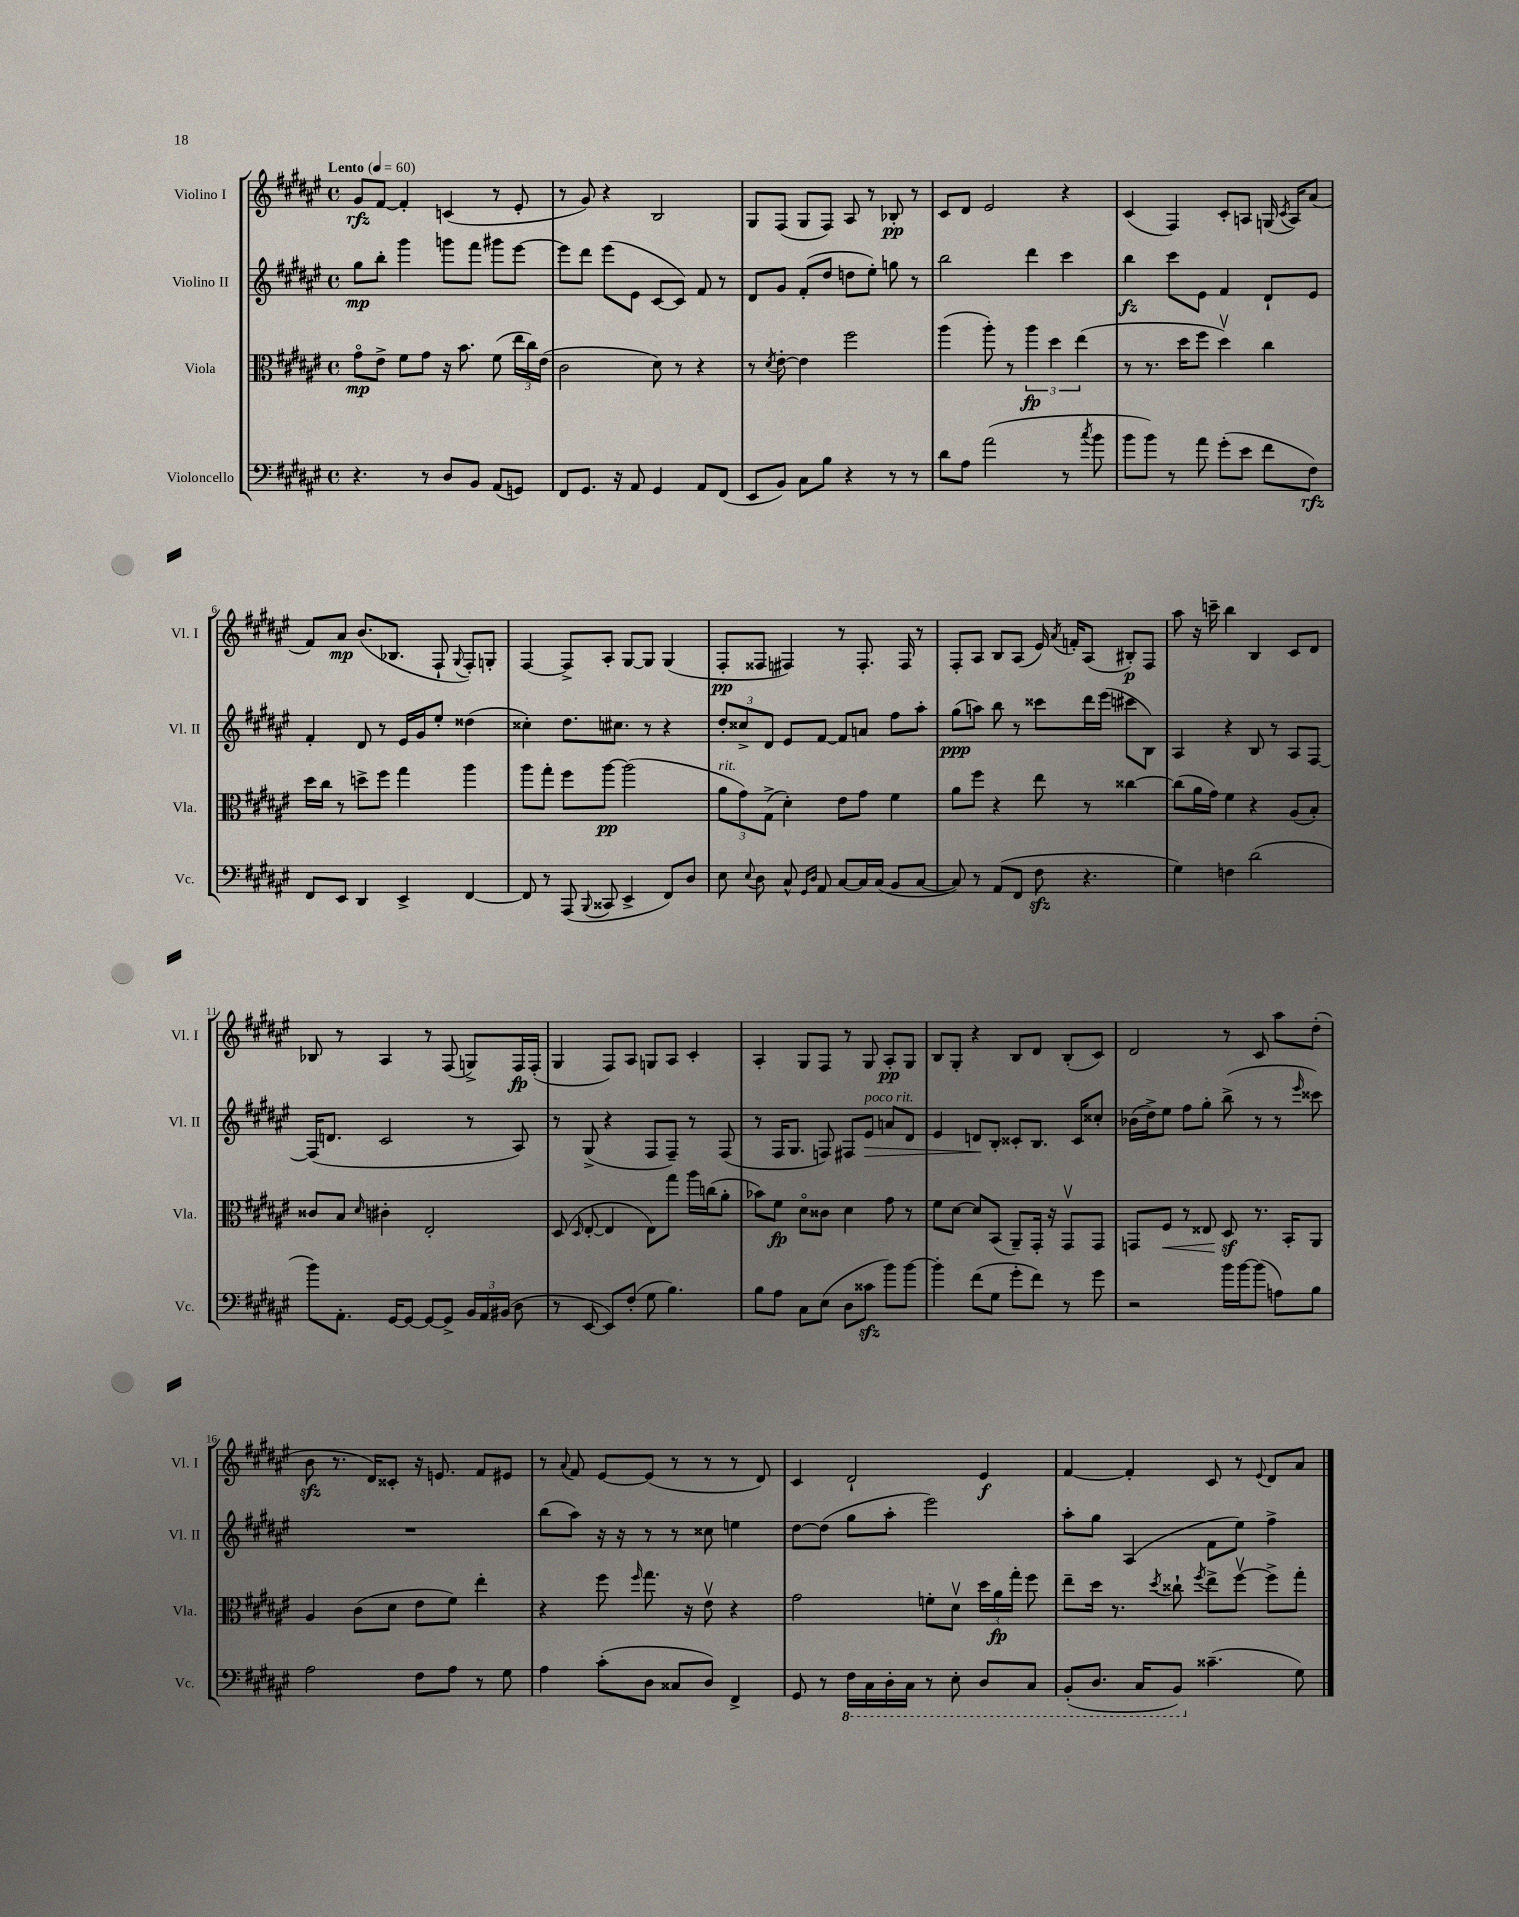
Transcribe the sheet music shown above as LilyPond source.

<<
\new StaffGroup <<
\new Staff = "s0" \with { instrumentName = "Violino I" shortInstrumentName = "Vl. I" } {
    \clef treble \key fis \major \defaultTimeSignature \time 4/4 \tempo "Lento" 4 = 60
    \autoBeamOff gis'8[\rfz fis'8]~ fis'4-. c'4( r8 eis'8-. |
    r8 gis'8) r4 b2 |
    gis8[ fis8]( gis8[ fis8]) ais8 r8 bes8-.\pp r8 |
    cis'8[ dis'8] eis'2 r4 |
    cis'4( fis4) cis'8[-. a8] g16( \acciaccatura { cis'8 } a16[) ais'8]( |
    fis'8[) ais'8]\mp b'8.[( bes8.] fis8-! \appoggiatura { gis8 } fis8[-.) g8]-. |
    fis4~ fis8[-> ais8]-. gis8[~ gis8] gis4( |
    fis8[-.\pp fisis8] fis4) r8 fis8.-. fis16 r8 |
    fis8[-. ais8] b8[ ais8]( eis'16) \acciaccatura { ais'8 } f'16[-. ais8]( bis8[-.\p) fis8] |
    ais''8 r16 c'''16-- b''4 b4 cis'8[ dis'8] |
    bes8 r8 ais4 r8 fis8( g8[->) fis16\fp fis16]-.( |
    gis4 fis8[) ais8] g8[ ais8] cis'4-. |
    ais4-. gis8[ fis8] r8 gis8 ais8[-.\pp gis8] |
    b8[ gis8]-. r4 b8[ dis'8] b8[-.( cis'8]) |
    dis'2 r8 cis'8 ais''8[ dis''8]-.( |
    b'8\sfz r8. dis'16[) cisis'8]-. r16 e'8. fis'8[ eis'8] |
    r8 \appoggiatura { ais'8 } fis'8 eis'8[~ eis'8]( r8 r8 r8 dis'8) |
    cis'4 dis'2-! eis'4\f |
    fis'4~ fis'4-. cis'8 r8 \appoggiatura { eis'8 } dis'8[ ais'8] \bar "|." |
}
\new Staff = "s1" \with { instrumentName = "Violino II" shortInstrumentName = "Vl. II" } {
    \clef treble \key fis \major \defaultTimeSignature \time 4/4
    \autoBeamOff gis''8[\mp b''8]-. gis'''4 g'''8[ fis'''8] gis'''8[ eis'''8]~ |
    eis'''8[ dis'''8] eis'''8[( eis'8] cis'8[~ cis'8]) fis'8 r8 |
    dis'8[ gis'8] fis'8[-.( dis''8] d''8[ eis''8]-.) g''8 r8 |
    b''2 dis'''4 cis'''4 |
    b''4\fz cis'''8[ eis'8] fis'4 dis'8[-! eis'8] |
    fis'4-. dis'8 r8 eis'16[ gis'16 eis''8]-. disis''4( |
    cisis''4-.) dis''8.[ cis''8.] r8 r4 |
    \tuplet 3/2 { dis''8[-. cisis''8-> dis'8] } eis'8[ fis'8]~ fis'8[ a'8] fis''8[ ais''8]-. |
    gis''8[\ppp( a''8]) b''8 r8 cisis'''8[ dis'''16 eis'''16]( cis'''8[ b8]) |
    ais4 r4 b8 r8 ais8[ fis8]~ |
    fis16[( d'8.] cis'2 r8 ais8) |
    r8 gis8->( r4 fis8[ fis8]--) r8 fis8( |
    r8 fis16[ gis8.] f8) fis8[ eis'8]\>^\markup { \italic "poco rit." } a'8[ dis'8] |
    eis'4 d'8[\! b8]-. cisis'8[-. b8.] cisis'16[ cisis''8]-. |
    bes'16[( dis''16->) eis''8] fis''8[ gis''8]-. b''8->( r8 r8 \grace { eis'''16 } cisis'''8) |
    R1 |
    b''8[( ais''8]) r16 r16 r8 r8 cisis''8 e''4 |
    dis''8[~ dis''8]( gis''8[ ais''8]-. eis'''2) |
    ais''8[-. gis''8] ais4( fis'8[ eis''8]) fis''4-> \bar "|." |
}
\new Staff = "s2" \with { instrumentName = "Viola" shortInstrumentName = "Vla." } {
    \clef alto \key fis \major \defaultTimeSignature \time 4/4
    \autoBeamOff gis'8[\flageolet\mp eis'8]-> fis'8[ gis'8] r16 b'8. fis'8( \tuplet 3/2 { eis''16[ cis''16) eis'16]( } |
    cis'2 dis'8) r8 r4 |
    r8 \acciaccatura { dis'8 } eis'8~-. eis'4 fis''2 |
    ais''4( ais''8-.) r8 \tuplet 3/2 { ais''4\fp dis''4 eis''4( } |
    r8 r8. dis''16[ fis''8] dis''4\upbow) cis''4 |
    dis''16[ cis''16] r8 d''8[-> fis''8] gis''4 ais''4 |
    ais''8[ gis''8]-. fis''8[ ais''8]~\pp ais''2( |
    \tuplet 3/2 { ais'8[^\markup { \italic "rit." } gis'8) gis8]->( } dis'4-.) eis'8[ gis'8] fis'4 |
    ais'8[ fis''8] r4 eis''8 r8 cisis''4~ |
    cisis''8[( ais'16 gis'16]) fis'4 r4 ais8[( b8]-.) |
    cisis'8[ b8] \grace { dis'16 } cis'4-. eis2-. |
    dis8( \grace { dis16 } eis8~-. eis4 eis8[) gis''8] ais''16[ c''16( ais'8]-. |
    bes'8[) fis'8]\fp dis'8[\flageolet cisis'8] dis'4 gis'8 r8 |
    fis'8[ dis'8]~ dis'8[ b,8]( ais,8[--) gis,16]-. r16 gis,8[\upbow gis,8] |
    g,8[ fis8]\< r8 eisis8 dis8\sf\! r8. b,16[-. ais,8] |
    ais4 cis'8[( dis'8] eis'8[ fis'8]) eis''4-. |
    r4 fis''8 \grace { fis''16 } gis''8. r16 eis'8\upbow r4 |
    gis'2 f'8[-. dis'8]\upbow \tuplet 3/2 { dis''16[ ais'16\fp gis''16]-. } fis''8 |
    eis''8[-- dis''16] r8. \acciaccatura { dis''8 } cisis''8-! \acciaccatura { fis''8 } eis''8[-> fis''8]~\upbow fis''8[-> gis''8]-. \bar "|." |
}
\new Staff = "s3" \with { instrumentName = "Violoncello" shortInstrumentName = "Vc." } {
    \clef bass \key fis \major \defaultTimeSignature \time 4/4
    \autoBeamOff r4. r8 dis8[ b,8] ais,8[( g,8]) |
    fis,8[ gis,8.] r16 ais,8 gis,4 ais,8[ fis,8]( |
    eis,8[ b,8]) cis8[ b8] r4 r8 r8 |
    dis'8[ ais8] ais'2( r8 \acciaccatura { cis''8 } b'8 |
    b'8[ b'8]) r8 ais'8 gis'8[-.( eis'8] fis'8[ fis8]\rfz) |
    fis,8[ eis,8] dis,4 eis,4-> fis,4~ |
    fis,8 r8 ais,,8( \appoggiatura { b,,8 } cisis,8 eis,4-> fis,8[) dis8] |
    eis8 \appoggiatura { eis8 } dis8 cis8-^ \grace { gis,16[ dis16] } ais,8 cis8[~ cis16 cis16]( b,8[ cis8]~ |
    cis8) r8 ais,8[( fis,8] fis8\sfz r4. |
    gis4) f4 dis'2( |
    b'8[) ais,8.]-. gis,16[~ gis,8]~ gis,8[~ gis,8]-> \tuplet 3/2 { b,16[ ais,16 bis,16]( } dis8 |
    r8 eis,8~ eis,8[) fis8]-.( gis8 b4.) |
    b8[ ais8] cis8[ eis8]( dis8[ cisis'8]\sfz b'8[) b'8]~ |
    b'4-. fis'8[( gis8] gis'8[-. fis'8]) r8 gis'8 |
    r2 b'16[ b'16~ b'8]( a8[) b8] |
    ais2 fis8[ ais8] r8 gis8 |
    ais4 cis'8[-.( dis8] cisis8[ dis8]) fis,4-> |
    gis,8 r8 \ottava #-1 fis,16[ cis,16 dis,16-. cis,16] r8 eis,8-. dis,8[ cis,8] |
    b,,8[-.( dis,8.] cis,16[ b,,8]) \ottava #0 cisis'4.--( gis8) \bar "|." |
}
>>
>>
